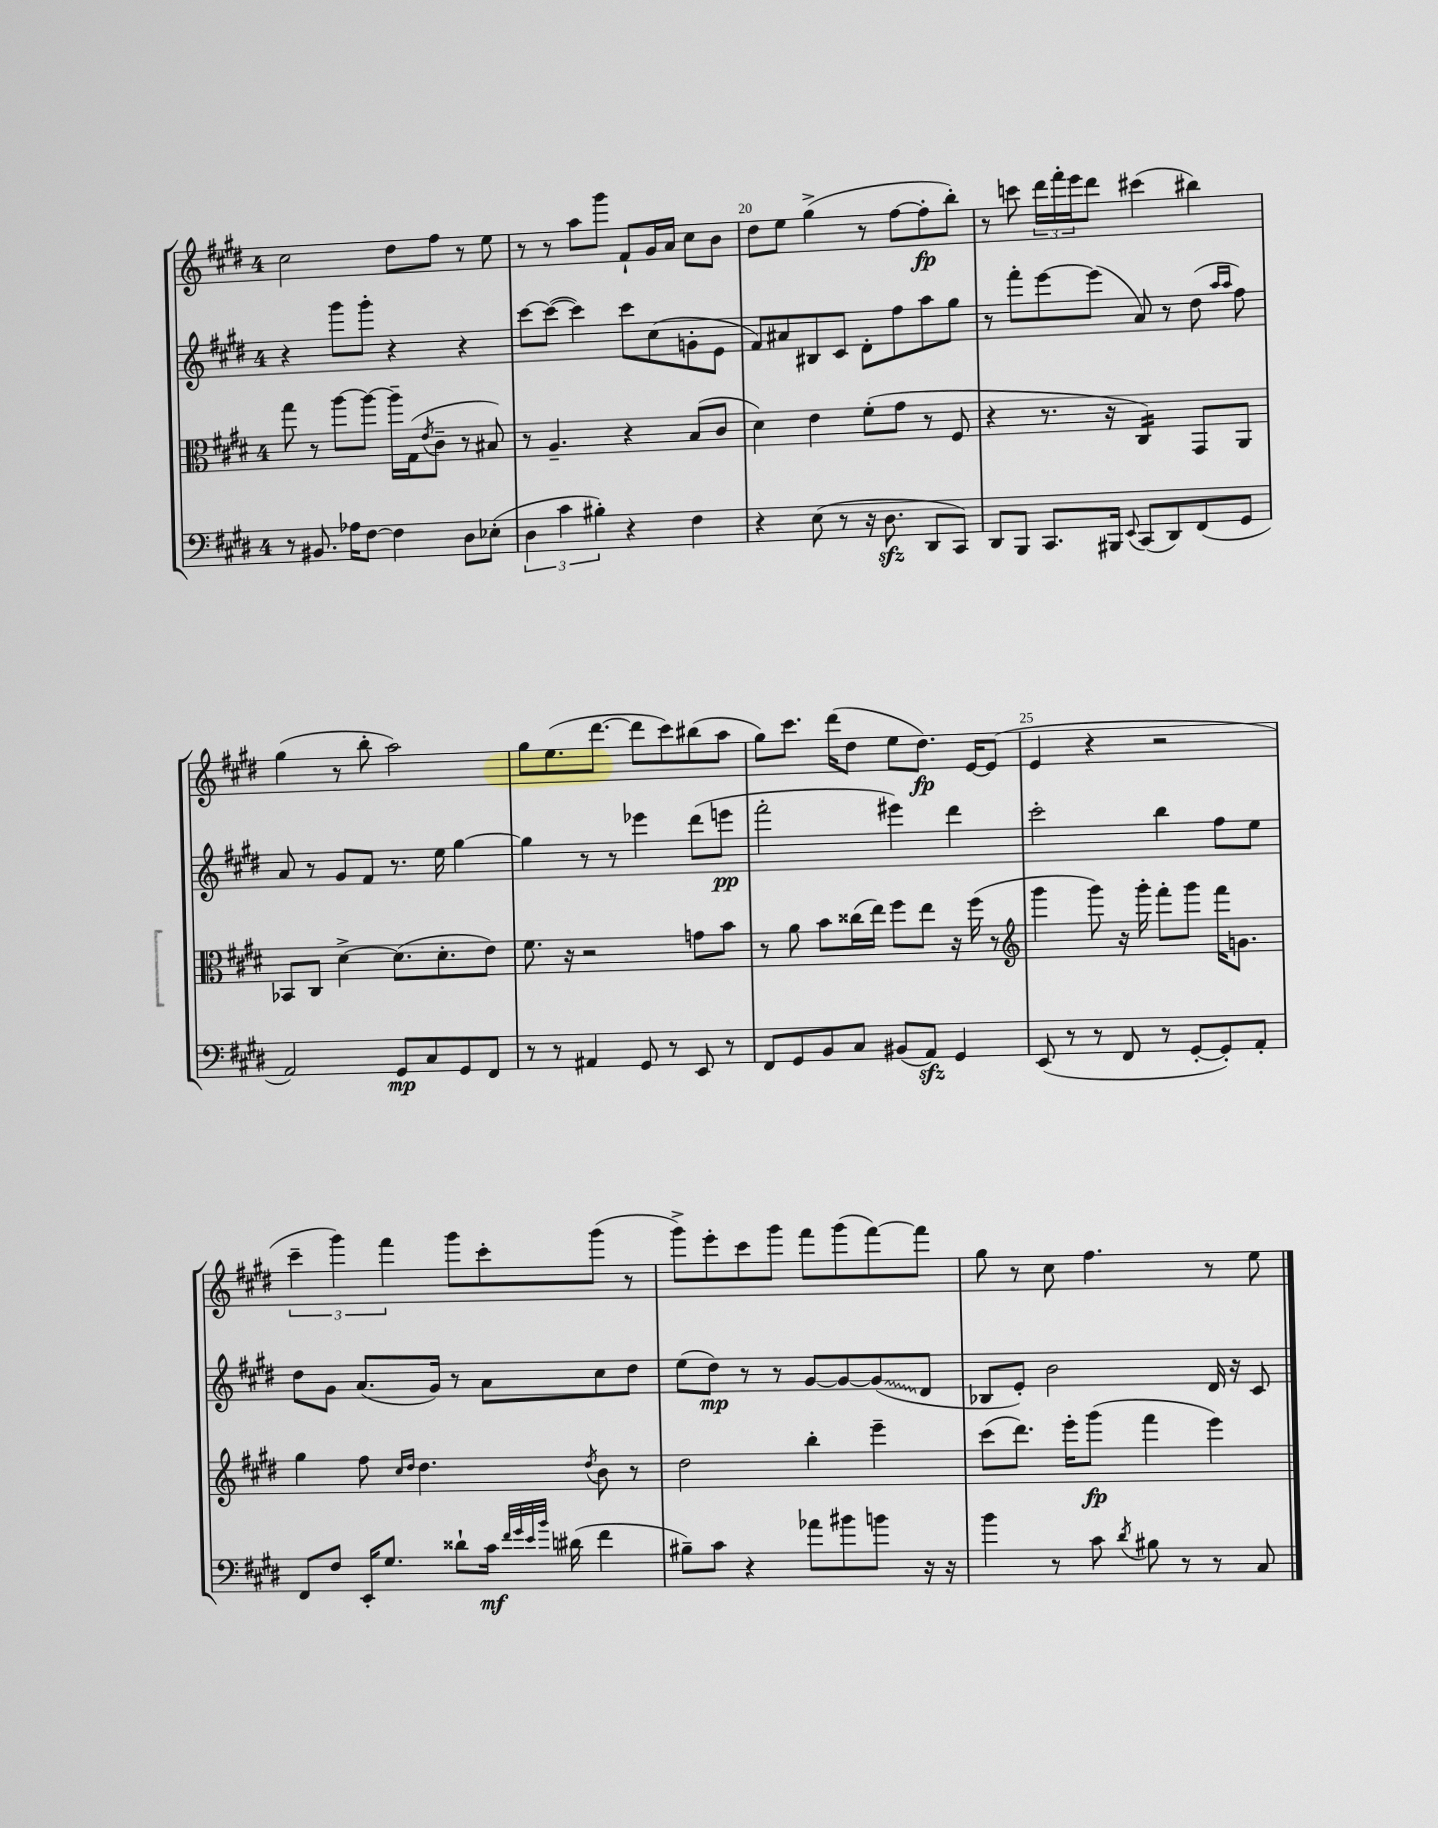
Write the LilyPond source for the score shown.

<<
\new StaffGroup <<
\new Staff = "s0" {
    \clef treble \key e \major \once \override Staff.TimeSignature.style = #'single-digit \time 4/4
    cis''2 dis''8 fis''8 r8 e''8 |
    r8 r8 a''8 gis'''8 fis'8-! gis'16 a'16 cis''8 b'8 |
    dis''8 e''8 gis''4->( r8 fis''8~ fis''8-.\fp b''8-.) |
    r8 c'''8 \tuplet 3/2 { dis'''16 fis'''16-. e'''16 } dis'''8 cis'''4( bis''4) |
    gis''4( r8 b''8-. a''2) |
    gis''8 e''8.( dis'''8.~ dis'''8 cis'''8) bis''8( a''8 |
    gis''8) cis'''8. dis'''16( dis''8 e''8 dis''8.\fp) e'16~ e'8( |
    e'4 r4 r2 |
    \tuplet 3/2 { cis'''4-- gis'''4) fis'''4 } gis'''8 cis'''8-. gis'''8( r8 |
    gis'''8->) e'''8-. cis'''8 gis'''8 fis'''8 gis'''8( fis'''8~) fis'''8 |
    gis''8 r8 cis''8 fis''4. r8 e''8 \bar "|." |
}
\new Staff = "s1" {
    \clef treble \key e \major \once \override Staff.TimeSignature.style = #'single-digit \time 4/4
    r4 gis'''8 gis'''8-. r4 r4 |
    cis'''8~ cis'''8~( cis'''4) cis'''8 cis''8( g'8-. e'8 |
    fis'8) ais'8 bis8 cis'8 dis'8-. fis''8 a''8 gis''8 |
    r8 fis'''8-. e'''8~ e'''8( a'8) r8 dis''8( \grace { a''16 a''16 } fis''8) |
    a'8 r8 gis'8 fis'8 r8. e''16 gis''4~ |
    gis''4 r8 r8 ees'''4 dis'''8( e'''8\pp |
    fis'''2-. eis'''4) dis'''4 |
    cis'''2-. b''4 fis''8 e''8 |
    dis''8 gis'8 a'8.( gis'16) r8 a'8 cis''8 dis''8 |
    e''8( dis''8\mp) r8 r8 gis'8~ gis'8~ \once \override Glissando.style = #'zigzag gis'8\glissando( dis'8 |
    bes8 e'8-.) b'2 dis'16 r16 cis'8 \bar "|." |
}
\new Staff = "s2" {
    \clef alto \key e \major \once \override Staff.TimeSignature.style = #'single-digit \time 4/4
    gis''8 r8 a''8~ a''8~ a''16-- gis16( \acciaccatura { e'8 } cis'8-- r8 bis8) |
    r8 a4.-- r4 b8( cis'8 |
    dis'4) e'4 fis'8-.( gis'8 r8 fis8 |
    r4 r8. r16 cis4:16) gis,8 a,8 |
    bes,8 cis8 dis'4~-> dis'8.( dis'8.-. e'8) |
    fis'8. r16 r2 g'8 b'8 |
    r8 a'8 b'8 cisis''16( e''16) fis''8 e''8 r16 fis''16( r8 |
    \clef treble gis'''4 gis'''8) r16 gis'''16-. fis'''8-. gis'''8 fis'''16 g'8. |
    gis''4 fis''8 \grace { cis''16 dis''16 } dis''4. \acciaccatura { dis''8 } b'8 r8 |
    dis''2 b''4-. e'''4-- |
    cis'''8( dis'''8.) e'''16-. gis'''8\fp( fis'''4 e'''4) \bar "|." |
}
\new Staff = "s3" {
    \clef bass \key e \major \once \override Staff.TimeSignature.style = #'single-digit \time 4/4
    r8 bis,8. aes16 fis8~ fis4 dis8 ees8-.( |
    \tuplet 3/2 { dis4 cis'4 bis4-.) } r4 fis4 |
    r4 e8( r8 r16 dis8.\sfz dis,8 cis,8) |
    dis,8 b,,8 cis,8. bis,,16 \appoggiatura { e,8 } cis,8( dis,8) fis,8( gis,8 |
    a,2) gis,8\mp cis8 gis,8 fis,8 |
    r8 r8 ais,4 gis,8 r8 e,8 r8 |
    fis,8 gis,8 b,8 cis8 bis,8( a,8\sfz) gis,4 |
    e,8( r8 r8 fis,8 r8 gis,8~-. gis,8-.) a,8-. |
    fis,8 fis8 e,16-. gis8. disis'8-! cis'16\mf \grace { fis'32 gis'32 e'32 b'32 } dis'16( fis'4 |
    bis8--) cis'8 r4 aes'8 bis'8 b'8 r16 r16 |
    b'4 r8 cis'8 \acciaccatura { dis'8 } bis8 r8 r8 cis8 \bar "|." |
}
>>
>>
\layout { \context { \Score currentBarNumber = #18 \override BarNumber.break-visibility = ##(#f #t #t) barNumberVisibility = #(every-nth-bar-number-visible 5) } }
